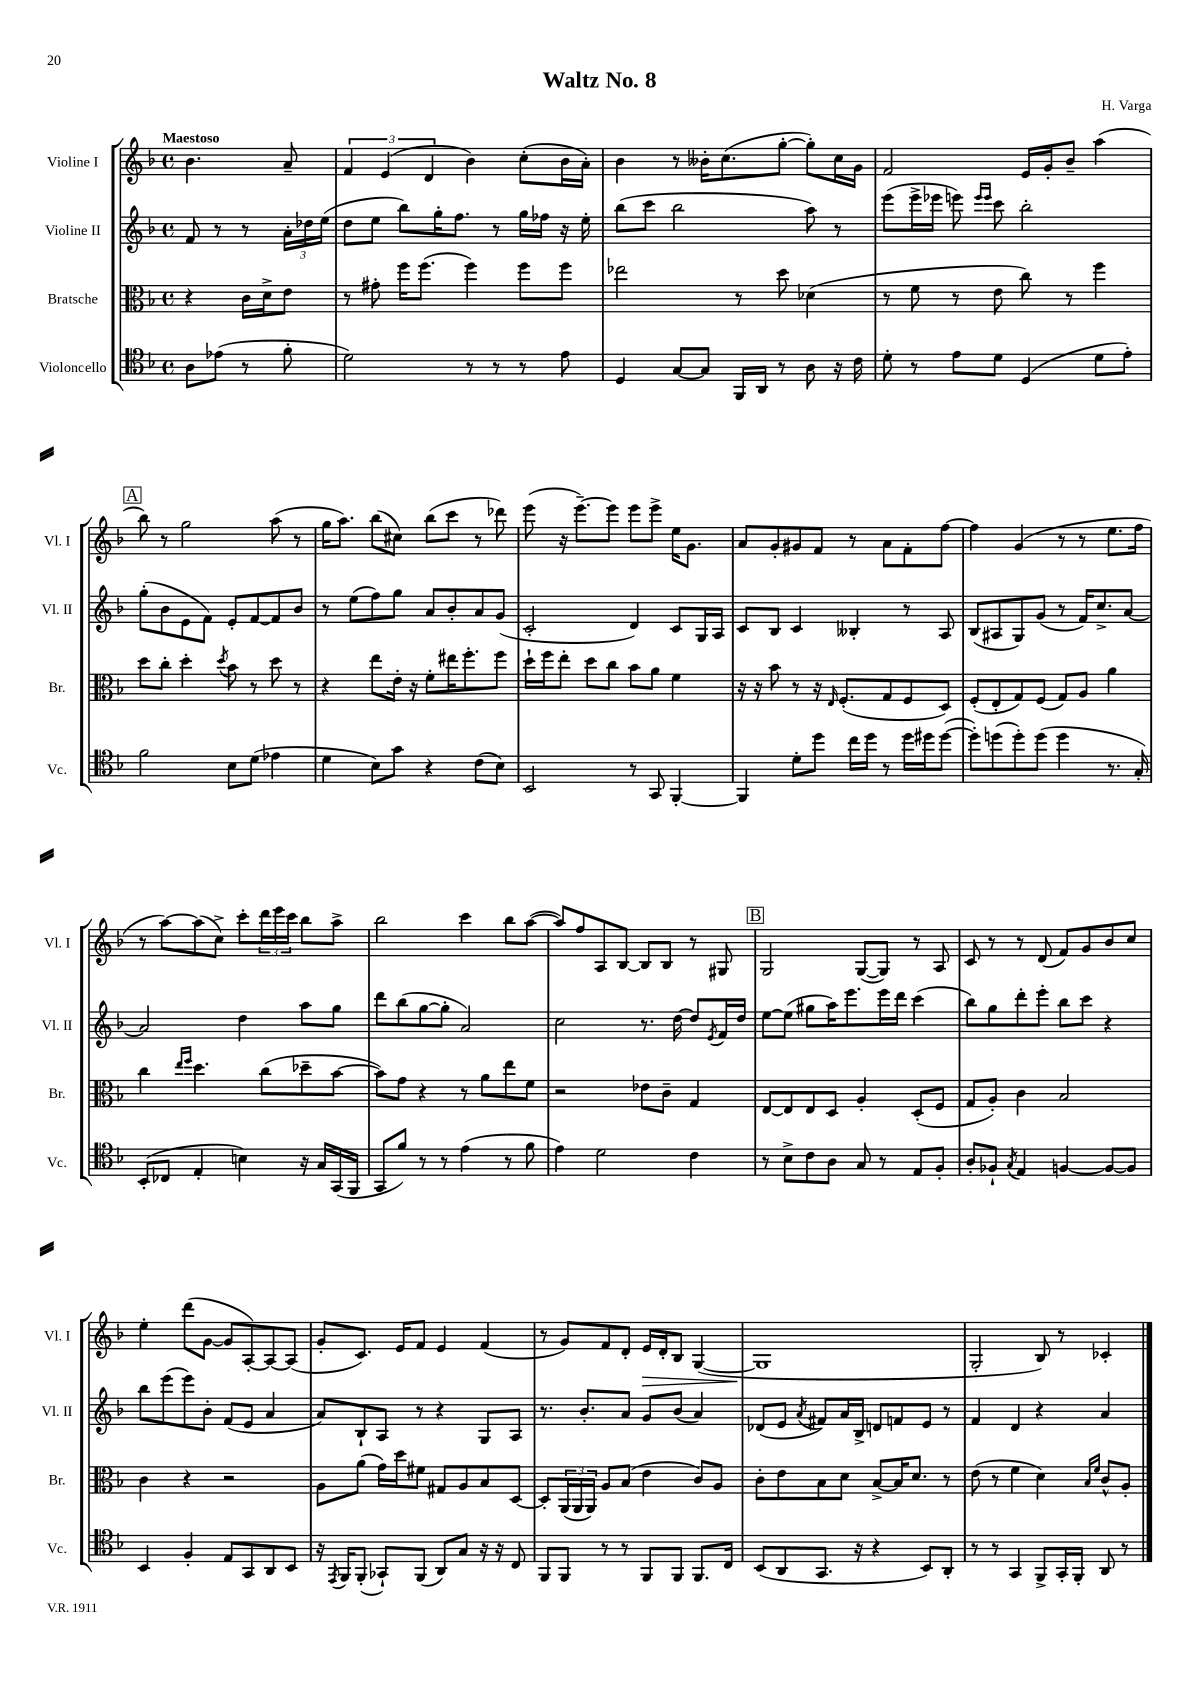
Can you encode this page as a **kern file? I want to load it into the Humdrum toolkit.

**kern	**kern	**kern	**kern
*staff4	*staff3	*staff2	*staff1
*clefC4	*clefC3	*clefG2	*clefG2
*k[b-]	*k[b-]	*k[b-]	*k[b-]
*M4/4	*M4/4	*M4/4	*M4/4
*met(c)	*met(c)	*met(c)	*met(c)
8A	4r	8f	4.b-
(8e-	.	8r	.
8r	16c	8r	.
.	16d^	.	.
8f'	8e	24a'	8a~
.	.	24dd-	.
.	.	(24ee	.
=	=	=	=
2d)	8r	8dd	6f
.	8g#'	8ee	.
.	.	.	(6e
.	16ff	8bb-)	.
.	(8.ff	.	.
.	.	.	6d
.	.	16gg'	.
.	.	8.ff	.
8r	4ff)	.	4b-)
8r	.	8r	.
8r	8ff	16gg	(8cc'
.	.	16ff-	.
8e	8ff	16r	16b-
.	.	16ee'	16a')
=	=	=	=
4D	2ee-	(8bb-	4b-
.	.	8ccc	.
[8G	.	2bb-	8r
8G]	.	.	16b--'
.	.	.	(8.cc
16FF	8r	.	.
16AA	.	.	.
8r	8dd	.	[8gg'
8A	(4d-	8aa)	8gg'])
16r	.	8r	16cc
16c	.	.	16g
=	=	=	=
8d'	8r	(8eee	2f
8r	8f	16eee^	.
.	.	16eee-	.
8e	8r	8eee)	.
.	.	16qqeee	.
.	.	16qqeee	.
8d	8e	8ccc	.
(4D	8cc)	2bb-'	16e
.	.	.	16g'
.	8r	.	8b-~
8d	4ff	.	(4aa
8e')	.	.	.
=	=	=	=
2f	8dd	(8gg'	8bb-)
.	8cc'	8b-	8r
.	4dd'	8e	2gg
.	.	8f)	.
.	8qdd	.	.
8B-	8b-	8e'	.
(8d	8r	[8f	.
4e-	8dd	8f]	(8aa
.	8r	8b-	8r
=	=	=	=
4d	4r	8r	16gg
.	.	.	8.aa)
.	.	(8ee	.
8B-)	8ee	8ff)	(8bb-
8g	16e'	8gg	8cc#)
.	16r	.	.
4r	8f'	8a	(8bb-
.	16ee#	8b-'	8ccc
.	8.ff'	.	.
(8c	.	8a	8r
8B-)	8ff	(8g	8ddd-)
=	=	=	=
2BB-	16dd`	2c'	(8eee
.	16ff	.	.
.	8ee'	.	16r
.	.	.	[8.eee~)
.	8dd	.	.
.	8cc	.	8eee]
8r	8b-	4d)	8eee
8GG	8a	.	8eee^
[4FF'	4f	8c	16ee
.	.	.	8.g
.	.	16G	.
.	.	16A	.
=	=	=	=
4FF]	16r	8c	8a
.	16r	.	.
.	8b-	8B-	8g'
8d'	8r	4c	8g#
8dd	16r	.	8f
.	16qqE	.	.
.	(8.F'	.	.
16cc	.	4B--'	8r
16dd	.	.	.
8r	8G	.	8a
16dd	8F	8r	8f'
16dd#	.	.	.
([8dd#	8D)	8A	[8ff
=	=	=	=
8dd#'])	(8F'	(8B-	4ff]
(8dd	8E'	8A#	.
8dd')	8G)	8G)	(4g
(8dd	(8F	(8g	.
4dd	8G)	8r	8r
.	8A	16f)	8r
.	.	8.cc^	.
8.r	4a	.	8.ee
.	.	[8a	.
16G')	.	.	16ff
=	=	=	=
(8BB-'	4cc	2a]	8r
8C-	.	.	[8aa)
.	16qqee	.	.
.	16qqff	.	.
4E'	4.dd	.	(8aa]
.	.	.	8cc^)
4B)	.	4dd	8ccc'
.	(8cc	.	24ddd
.	.	.	24eee
.	.	.	24ccc
16r	8dd-~	8aa	8bb-
16G	.	.	.
(16GG	[8b-	8gg	8aa^
16FF	.	.	.
=	=	=	=
8GG	8b-])	8ddd	2bb-
8f)	8g	(8bb-	.
8r	4r	[8gg	.
8r	.	8gg']	.
(4e	8r	2a)	4ccc
.	8a	.	.
8r	8ee	.	8bb-
8f	8f	.	([8aa
=	=	=	=
4e)	2r	2cc	8aa])
.	.	.	8ff
2d	.	.	8A
.	.	.	[8B-
.	8e-	8.r	8B-]
.	8c~	.	8B-
.	.	[16dd	.
4c	4G	8dd]	8r
.	.	8qe	.
.	.	16f	8G#
.	.	16dd	.
=	=	=	=
8r	[8E	[8ee	2G
8B-^	8E]	(8ee]	.
8c	8E	8gg#	.
8A	8D	16aa)	.
.	.	8.eee	.
8G	4A'	.	([8G
8r	.	16eee	8G])
.	.	16ddd	.
8E	(8D'	(4ccc	8r
8F'	8F	.	8A
=	=	=	=
8A'	8G	8bb-)	8c
8F-`	8A')	8gg	8r
8qG	.	.	.
4E	4c	8ddd'	8r
.	.	8eee'	(8d
[4F	2B-	8bb-	8f)
.	.	8ccc	8g
8F_	.	4r	8b-
8F]	.	.	8cc
=	=	=	=
4BB-	4c	8bb-	4ee'
.	.	(8eee	.
4F'	4r	8eee)	(8ddd
.	.	8b-'	[8g
8E	2r	(8f	8g]
8GG	.	8e	[8A')
8AA	.	4a	8A_
8BB-	.	.	(8A]
=	=	=	=
16r	8A	8a)	8g'
8qEE	.	.	.
16FF	.	.	.
(8FF'	(8a	8B-`	8.c)
8GG-`)	16g)	8A	.
.	16dd	.	16e
(8FF	8f#	8r	8f
8AA)	8G#	4r	4e
8G	8A	.	.
16r	8B-	8G	(4f
16r	.	.	.
8C	[8D	8A	.
=	=	=	=
8FF	8D']	8.r	8r
8FF	(24AA	.	8g)
.	24AA	.	.
.	.	8.b-'	.
.	24AA)	.	.
8r	8A	.	8f
8r	(8B-	8a	8d'
8FF	4e	8g	16e
.	.	.	16d'
8FF	.	(8b-	8B-
8.FF	8c)	4a)	([4G
.	8A	.	.
16C	.	.	.
=	=	=	=
(8BB-	8c'	(8d-	1G]
8AA	8e	8e	.
.	.	8qa	.
8.GG	8B-	8f#)	.
.	8d	16a	.
16r	.	16B-^	.
4r	[8B-^	8d	.
.	16B-]	8f	.
.	8.d	.	.
8BB-)	.	8e	.
8AA'	8r	8r	.
=	=	=	=
8r	(8e	4f	2G'
8r	8r	.	.
4GG	4f	4d	.
8FF^	4d)	4r	8B-)
16GG'	.	.	8r
16FF'	.	.	.
.	16qqB-	.	.
.	16qqf	.	.
8AA	8c^^	4a	4c-'
8r	8A'	.	.
==	==	==	==
*-	*-	*-	*-
